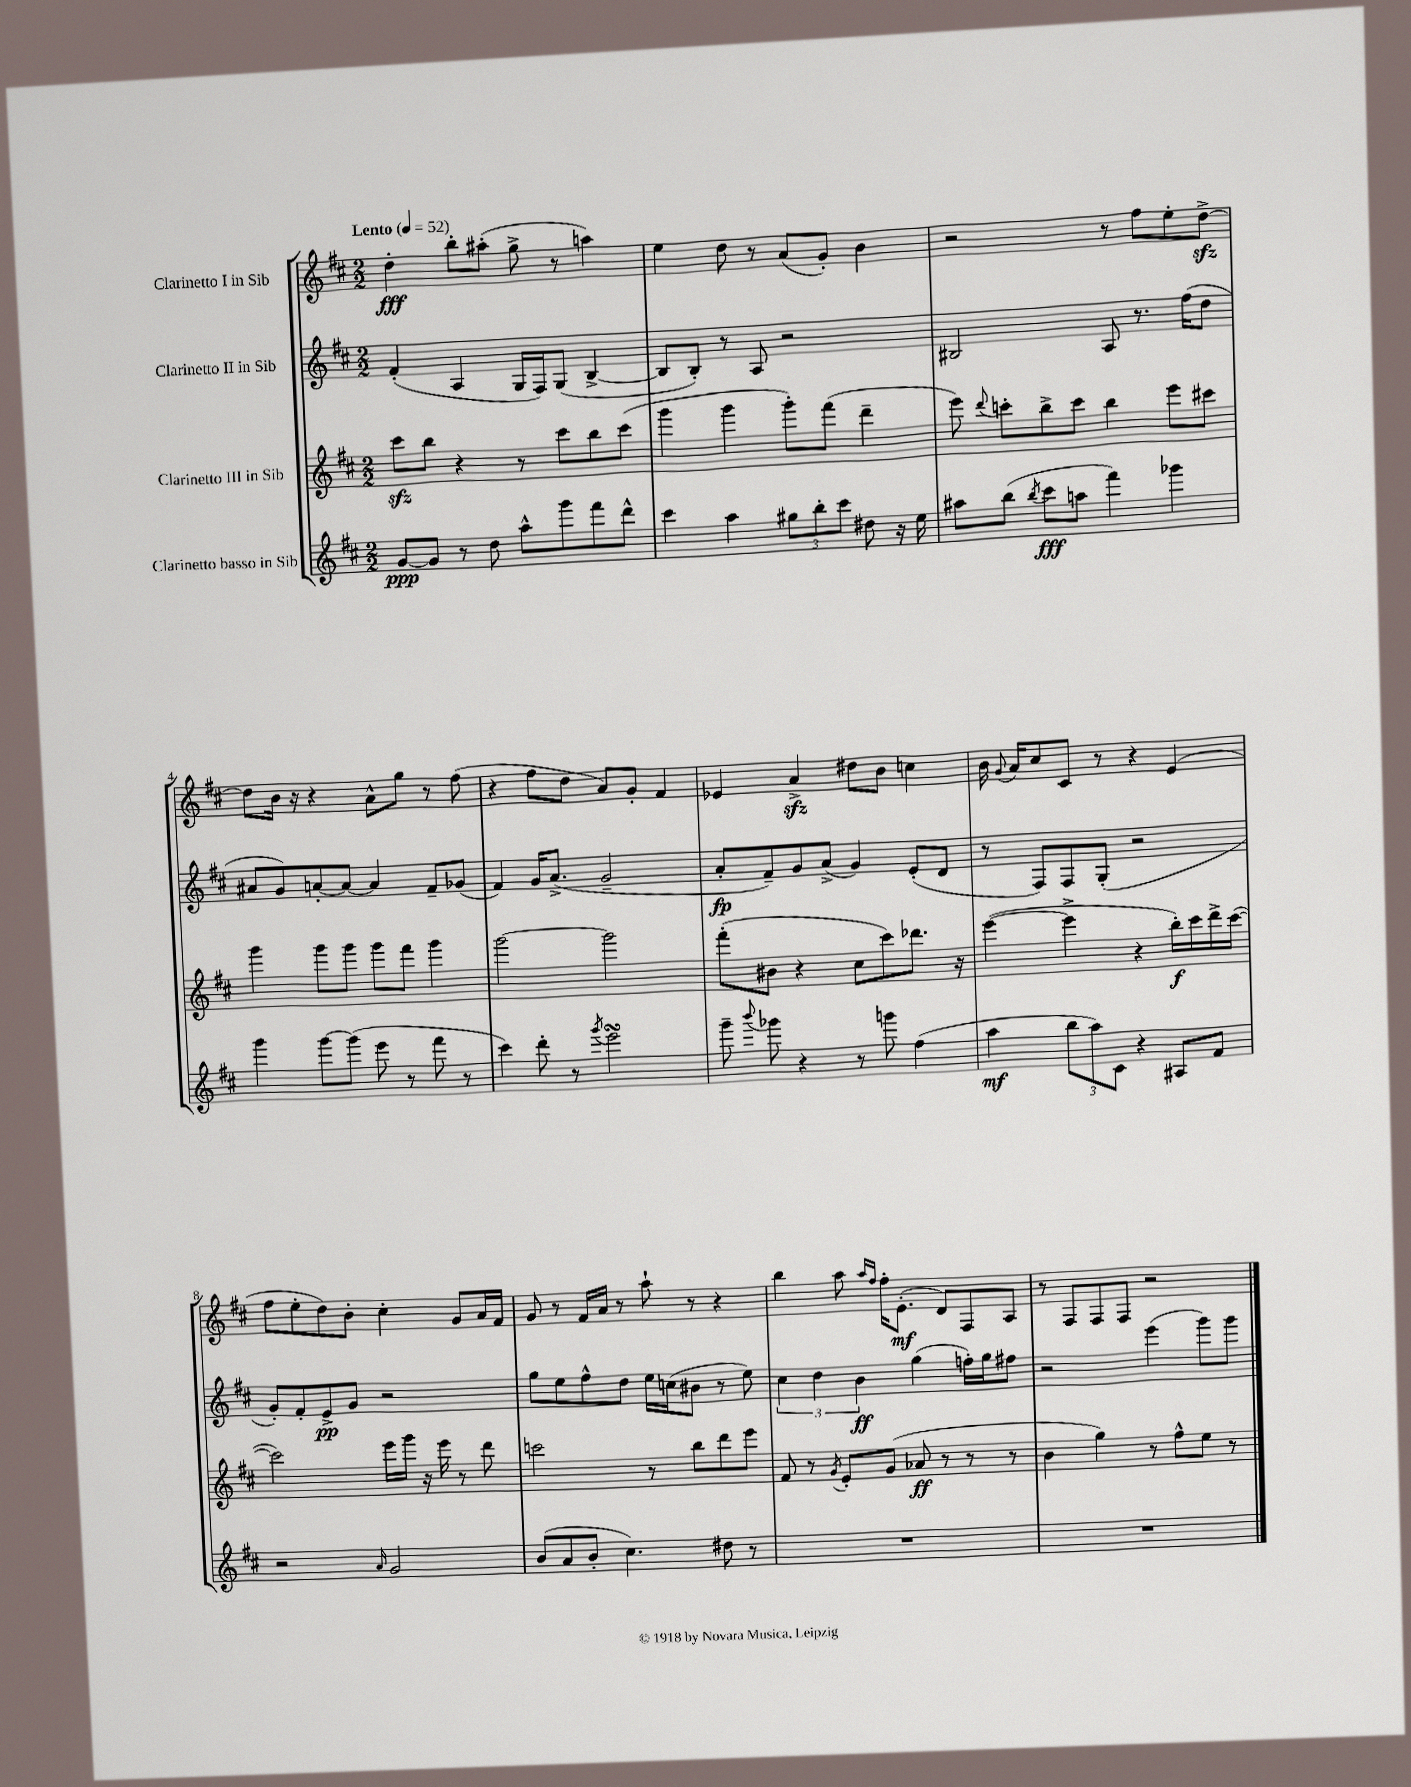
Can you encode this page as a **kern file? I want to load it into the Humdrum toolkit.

**kern	**dynam	**kern	**dynam	**kern	**dynam	**kern	**dynam
*part4	*part4	*part3	*part3	*part2	*part2	*part1	*part1
*staff4	*staff4	*staff3	*staff3	*staff2	*staff2	*staff1	*staff1
*I"Clarinetto basso in Sib	*	*I"Clarinetto III in Sib	*	*I"Clarinetto II in Sib	*	*I"Clarinetto I in Sib	*
*clefG2	*	*clefG2	*	*clefG2	*	*clefG2	*
*k[f#c#]	*	*k[f#c#]	*	*k[f#c#]	*	*k[f#c#]	*
*M2/2	*	*M2/2	*	*M2/2	*	*M2/2	*
*MM52	*	*MM52	*	*MM52	*	*MM52	*
=1	=1	=1	=1	=1	=1	=1	=1
!	!	!	!	!	!	!LO:TX:a:B:t=Lento	!
[8g/L	ppp	8ccc#zz\L	.	(4f#'/	.	4dd'\	fff
8g/J]	.	8bb\J	.	.	.	.	.
8r	.	4r	.	4A/	.	8bb'\L	.
8dd\	.	.	.	.	.	(8aa#X'\J	.
8aa^^\L	.	8r	.	16G/LL	.	8gg^\	.
.	.	.	.	16F#/J)	.	.	.
8ggg\	.	8ccc#\L	.	(8G/J	.	8r	.
8fff#\	.	8bb\	.	[4B^/	.	4aan\)	.
8ddd^^\J	.	(8ccc#\J	.	.	.	.	.
=2	=2	=2	=2	=2	=2	=2	=2
4ccc#\	.	4ggg\	.	8B/L]	.	4ee\	.
.	.	.	.	8B'/J)	.	.	.
4aa\	.	4ggg\	.	8r	.	8dd\	.
.	.	.	.	8A/	.	8r	.
12gg#X\L	.	8ggg'\L)	.	2r	.	(8a/L	.
12bb'\	.	.	.	.	.	.	.
.	.	(8fff#\J	.	.	.	8g'/J)	.
12ccc#\J	.	.	.	.	.	.	.
8dd#X\	.	4ddd~\	.	.	.	4b\	.
16r	.	.	.	.	.	.	.
16ee\	.	.	.	.	.	.	.
=3	=3	=3	=3	=3	=3	=3	=3
8aa#X\L	.	8eee\)	.	2B#X/	.	2r	.
.	.	8qqddd/	.	.	.	.	.
(8bb\J	.	8cccn'\L	.	.	.	.	.
8qbb/	.	.	.	.	.	.	.
8ccc#\L	fff	8bb^\	.	.	.	.	.
8aan\J	.	8ccc\J	.	.	.	.	.
4fff#\)	.	4bb\	.	8A/	.	8r	.
.	.	.	.	8.r	.	8ff#\L	.
4ggg-X\	.	8eee\L	.	.	.	8ee'\	.
.	.	.	.	(16ff#\KL	.	.	.
.	.	8ccc#X\J	.	8dd\J	.	[8ddzz^\J	.
!!LO:LB:g=z
=4	=4	=4	=4	=4	=4	=4	=4
4ggg\	.	4ggg\	.	8a#X/L	.	8dd\L]	.
.	.	.	.	8g/)	.	16b\Jk	.
.	.	.	.	.	.	16r	.
[8ggg\L	.	8ggg\L	.	[8an'/	.	4r	.
(8ggg\J]	.	8ggg\J	.	8a/J_	.	.	.
8eee\	.	8ggg\L	.	4a/]	.	8a^^\L	.
8r	.	8fff#\J	.	.	.	8gg\J	.
8fff#\	.	4ggg\	.	8f#~/L	.	8r	.
8r	.	.	.	(8g-X/J	.	(8ff#\	.
=5	=5	=5	=5	=5	=5	=5	=5
4ccc#\)	.	[2ggg\	.	4f#/)	.	4r	.
8ddd'\	.	.	.	16g/KL	.	8ff#\L	.
.	.	.	.	(8.a^/J	.	.	.
8r	.	.	.	.	.	8dd\J	.
8qggg/	.	.	.	.	.	.	.
2eeesSSS\	.	2ggg\]	.	2g~/	.	8a/L)	.
.	.	.	.	.	.	8g'/J	.
.	.	.	.	.	.	4f#/	.
=6	=6	=6	=6	=6	=6	=6	=6
8ggg~\	.	(8fff#'\L	.	8a'/L	fp	4e-X/	.
8qqbbb/	.	.	.	.	.	.	.
8ggg-X\	.	8b#X\J	.	8f#~/)	.	.	.
4r	.	4r	.	8g/	.	4azz^/	.
.	.	.	.	(8a^/J	.	.	.
8r	.	8cc#\L	.	4g/)	.	8dd#X\L	.
8gggn\	.	8ccc#\)	.	.	.	8b\J	.
(4ff#\	.	8.ddd-X\J	.	(8e'/L	.	4ccn\	.
.	.	.	.	8d/J	.	.	.
.	.	16r	.	.	.	.	.
=7	=7	=7	=7	=7	=7	=7	=7
4aa\	mf	([4eee\	.	8r	.	16b\	.
.	.	.	.	.	.	8qqg/	.
.	.	.	.	.	.	16a/KL	.
.	.	.	.	8F#/L)	.	8cc#/	.
12bb\L	.	4eee^\]	.	8F#/	.	8c#/J	.
12aa\)	.	.	.	.	.	.	.
.	.	.	.	(8G'/J	.	8r	.
12c#\J	.	.	.	.	.	.	.
4r	.	4r	.	2r	.	4r	.
8A#X/L	.	16bb'\LL)	f	.	.	(4e/	.
.	.	16ccc#\	.	.	.	.	.
8f#/J	.	16ddd^\	.	.	.	.	.
.	.	([16ccc#\JJ	.	.	.	.	.
!!LO:LB:g=z
=8	=8	=8	=8	=8	=8	=8	=8
2r	.	2ccc#\])	.	8g'/L)	.	8ff#\L	.
.	.	.	.	8f#'/	.	8ee'\	.
.	.	.	.	8e^/	pp	8dd\)	.
.	.	.	.	8g/J	.	8b'\J	.
16qqa/	.	.	.	.	.	.	.
2g/	.	16eee\LL	.	2r	.	4cc#'\	.
.	.	16ggg\JJ	.	.	.	.	.
.	.	16r	.	.	.	.	.
.	.	16eee\	.	.	.	.	.
.	.	8r	.	.	.	8g/L	.
.	.	8ddd\	.	.	.	16a/L	.
.	.	.	.	.	.	16f#/JJ	.
=9	=9	=9	=9	=9	=9	=9	=9
(8b/L	.	2cccn\	.	8gg\L	.	8g/	.
8a/	.	.	.	8ee\	.	8r	.
8b'/J	.	.	.	8ff#^^\	.	16f#/LL	.
.	.	.	.	.	.	16a/JJ	.
4.cc#\)	.	.	.	8dd\J	.	8r	.
.	.	8r	.	16ee\LL	.	8aa`\	.
.	.	.	.	(16ccn\J	.	.	.
.	.	8bb\L	.	8b#X\J	.	8r	.
8dd#X\	.	8ddd\	.	8r	.	4r	.
8r	.	8eee\J	.	8ee\)	.	.	.
=10	=10	=10	=10	=10	=10	=10	=10
1r	.	8f#/	.	6cc#\	.	4bb\	.
.	.	8r	.	.	.	.	.
.	.	.	.	6dd\	.	.	.
.	.	8qg/	.	.	.	.	.
.	.	8e'/L	.	.	.	8aa\	.
.	.	.	.	6b\	ff	.	.
.	.	.	.	.	.	16qqaa/LL	.
.	.	.	.	.	.	16qqff#/JJ	.
.	.	(8g/J	.	.	.	16ff#'\KL	.
.	.	.	.	.	.	(8.e'\J	mf
.	.	8a-X/	ff	(4gg\	.	.	.
.	.	8r	.	.	.	8d/L)	.
.	.	8r	.	16ffn'\LL)	.	8F#/	.
.	.	.	.	16gg\J	.	.	.
.	.	8r	.	8ff#X\J	.	8A/J	.
=11	=11	=11	=11	=11	=11	=11	=11
1r	.	4b\	.	2r	.	8r	.
.	.	.	.	.	.	8F#/L	.
.	.	4gg\)	.	.	.	8F#/	.
.	.	.	.	.	.	8F#/J	.
.	.	8r	.	(4eee\	.	2r	.
.	.	8ff#^^\L	.	.	.	.	.
.	.	8ee\J	.	8ggg\L)	.	.	.
.	.	8r	.	8ggg\J	.	.	.
==	==	==	==	==	==	==	==
*-	*-	*-	*-	*-	*-	*-	*-
